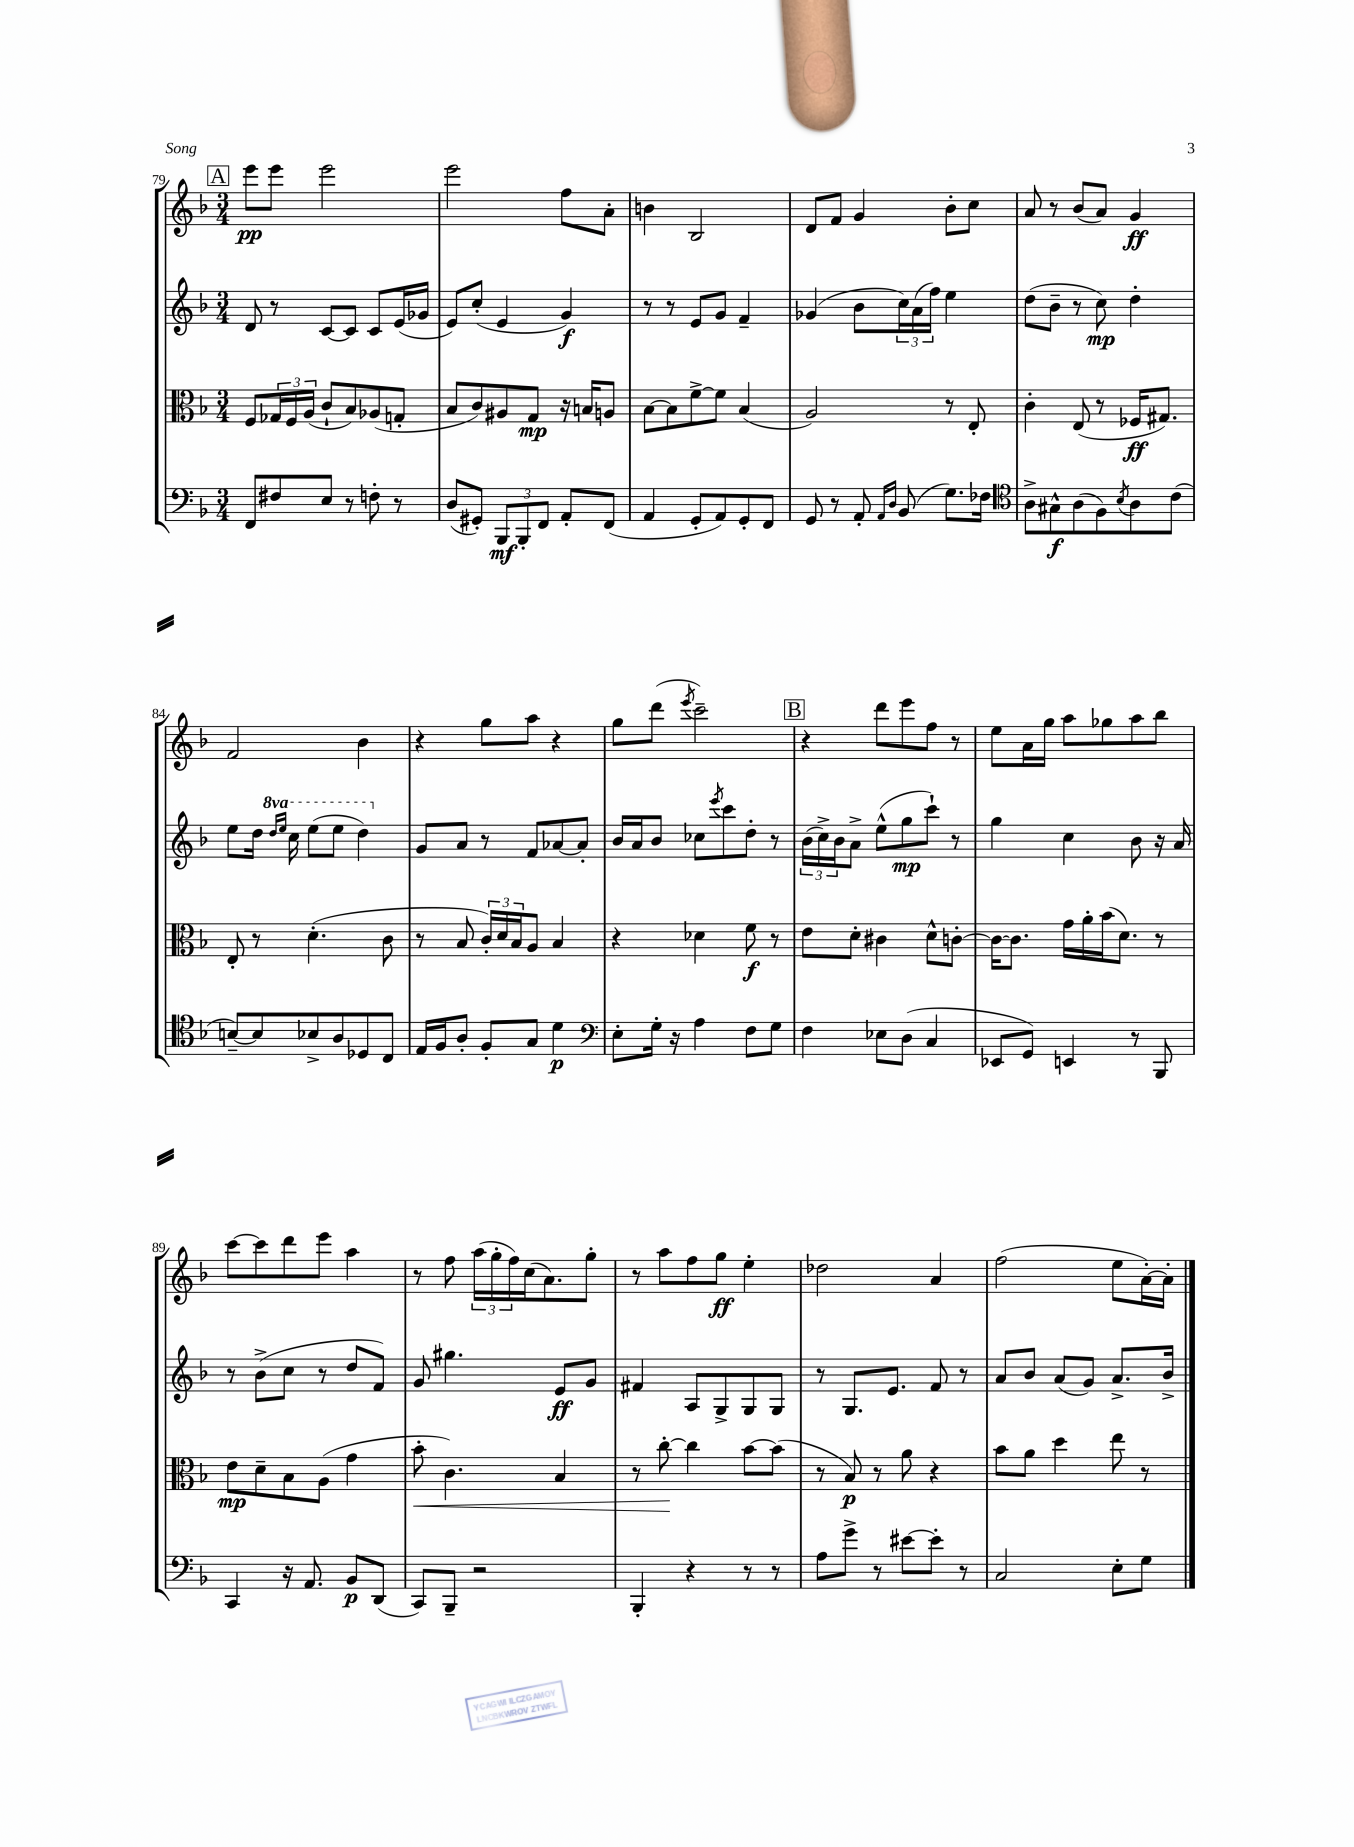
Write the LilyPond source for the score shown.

<<
\new StaffGroup <<
\new Staff = "s0" {
    \clef treble \key f \major \numericTimeSignature \time 3/4
    \mark \markup { \box "A" } e'''8\pp e'''8 e'''2 |
    e'''2 f''8 a'8-. |
    b'4 bes2 |
    d'8 f'8 g'4 bes'8-. c''8 |
    a'8 r8 bes'8( a'8) g'4\ff |
    f'2 bes'4 |
    r4 g''8 a''8 r4 |
    g''8 d'''8( \acciaccatura { e'''8 } c'''2--) |
    \mark \markup { \box "B" } r4 d'''8 e'''8 f''8 r8 |
    e''8 a'16 g''16 a''8 ges''8 a''8 bes''8 |
    c'''8~ c'''8 d'''8 e'''8 a''4 |
    r8 f''8 \tuplet 3/2 { a''16( g''16-. f''16) } c''16( a'8.) g''8-. |
    r8 a''8 f''8 g''8\ff e''4-. |
    des''2 a'4 |
    f''2( e''8 a'16~-.) a'16-. \bar "|." |
}
\new Staff = "s1" {
    \clef treble \key f \major \numericTimeSignature \time 3/4 \set Staff.ottavationMarkups = #ottavation-simple-ordinals
    \mark \markup { \box "A" } d'8 r8 c'8~ c'8 c'8 e'16( ges'16 |
    e'8) c''8-.( e'4 g'4\f) |
    r8 r8 e'8 g'8 f'4-- |
    ges'4( bes'8 \tuplet 3/2 { c''16) a'16( f''16) } e''4 |
    d''8( bes'8-- r8 c''8\mp) d''4-. |
    e''8 d''16 \ottava #1 \grace { d'''16 e'''16 } c'''16 e'''8( e'''8 d'''4) \ottava #0 |
    g'8 a'8 r8 f'8 aes'8~ aes'8-. |
    bes'16 a'16 bes'8 ces''8 \acciaccatura { e'''8 } c'''8 d''8-. r8 |
    \mark \markup { \box "B" } \tuplet 3/2 { bes'16( c''16->) bes'16 } a'8-> e''8-^( g''8\mp c'''8-!) r8 |
    g''4 c''4 bes'8 r16 a'16 |
    r8 bes'8->( c''8 r8 d''8 f'8) |
    g'8 gis''4. e'8\ff g'8 |
    fis'4 a8 g8-> g8 g8 |
    r8 g8. e'8. f'8 r8 |
    a'8 bes'8 a'8( g'8) a'8.-> bes'16-> \bar "|." |
}
\new Staff = "s2" {
    \clef alto \key f \major \numericTimeSignature \time 3/4
    \mark \markup { \box "A" } f8 \tuplet 3/2 { ges16 f16 a16( } c'8-! bes8) aes8( g8-. |
    bes8 c'8) ais8 g8\mp r16 b16 a8 |
    bes8~ bes8 f'8~-> f'8 bes4( |
    a2) r8 e8-. |
    c'4-. e8( r8 fes16\ff gis8.) |
    e8-. r8 d'4.-.( c'8 |
    r8 bes8 \tuplet 3/2 { c'16-.) d'16 bes16 } a8 bes4 |
    r4 des'4 f'8\f r8 |
    \mark \markup { \box "B" } e'8 d'8-. cis'4 d'8-^ c'8~-. |
    c'16~ c'8. g'16 a'16-. bes'16( d'8.) r8 |
    e'8\mp d'8-- bes8 a8( g'4 |
    bes'8-.\< c'4.) bes4 |
    r8 c''8~-.\! c''4 bes'8~ bes'8( |
    r8 bes8\p) r8 a'8 r4 |
    bes'8 a'8 d''4 e''8 r8 \bar "|." |
}
\new Staff = "s3" {
    \clef bass \key f \major \numericTimeSignature \time 3/4
    \mark \markup { \box "A" } f,8 fis8 e8 r8 f8-. r8 |
    d8( gis,8-.) \tuplet 3/2 { bes,,8\mf bes,,8-. f,8 } a,8-. f,8( |
    a,4 g,8-. a,8) g,8-. f,8 |
    g,8 r8 a,8-. \grace { a,16 d16 } bes,8( g8.) fes16 |
    \clef tenor a8-> gis8-^\f a8( f8) \acciaccatura { bes8 } a8 c'8( |
    b8~--) b8 bes8-> a8 des8 c8 |
    e16 f16 a8-. f8-. g8 d'4\p |
    \clef bass e8-. g16-. r16 a4 f8 g8 |
    \mark \markup { \box "B" } f4 ees8 d8( c4 |
    ees,8 g,8) e,4 r8 bes,,8 |
    c,4 r16 a,8. bes,8\p d,8( |
    c,8) bes,,8-- r2 |
    bes,,4-. r4 r8 r8 |
    a8 g'8-> r8 eis'8~ eis'8-. r8 |
    c2 e8-. g8 \bar "|." |
}
>>
>>
\layout { \context { \Score currentBarNumber = #79 } }
